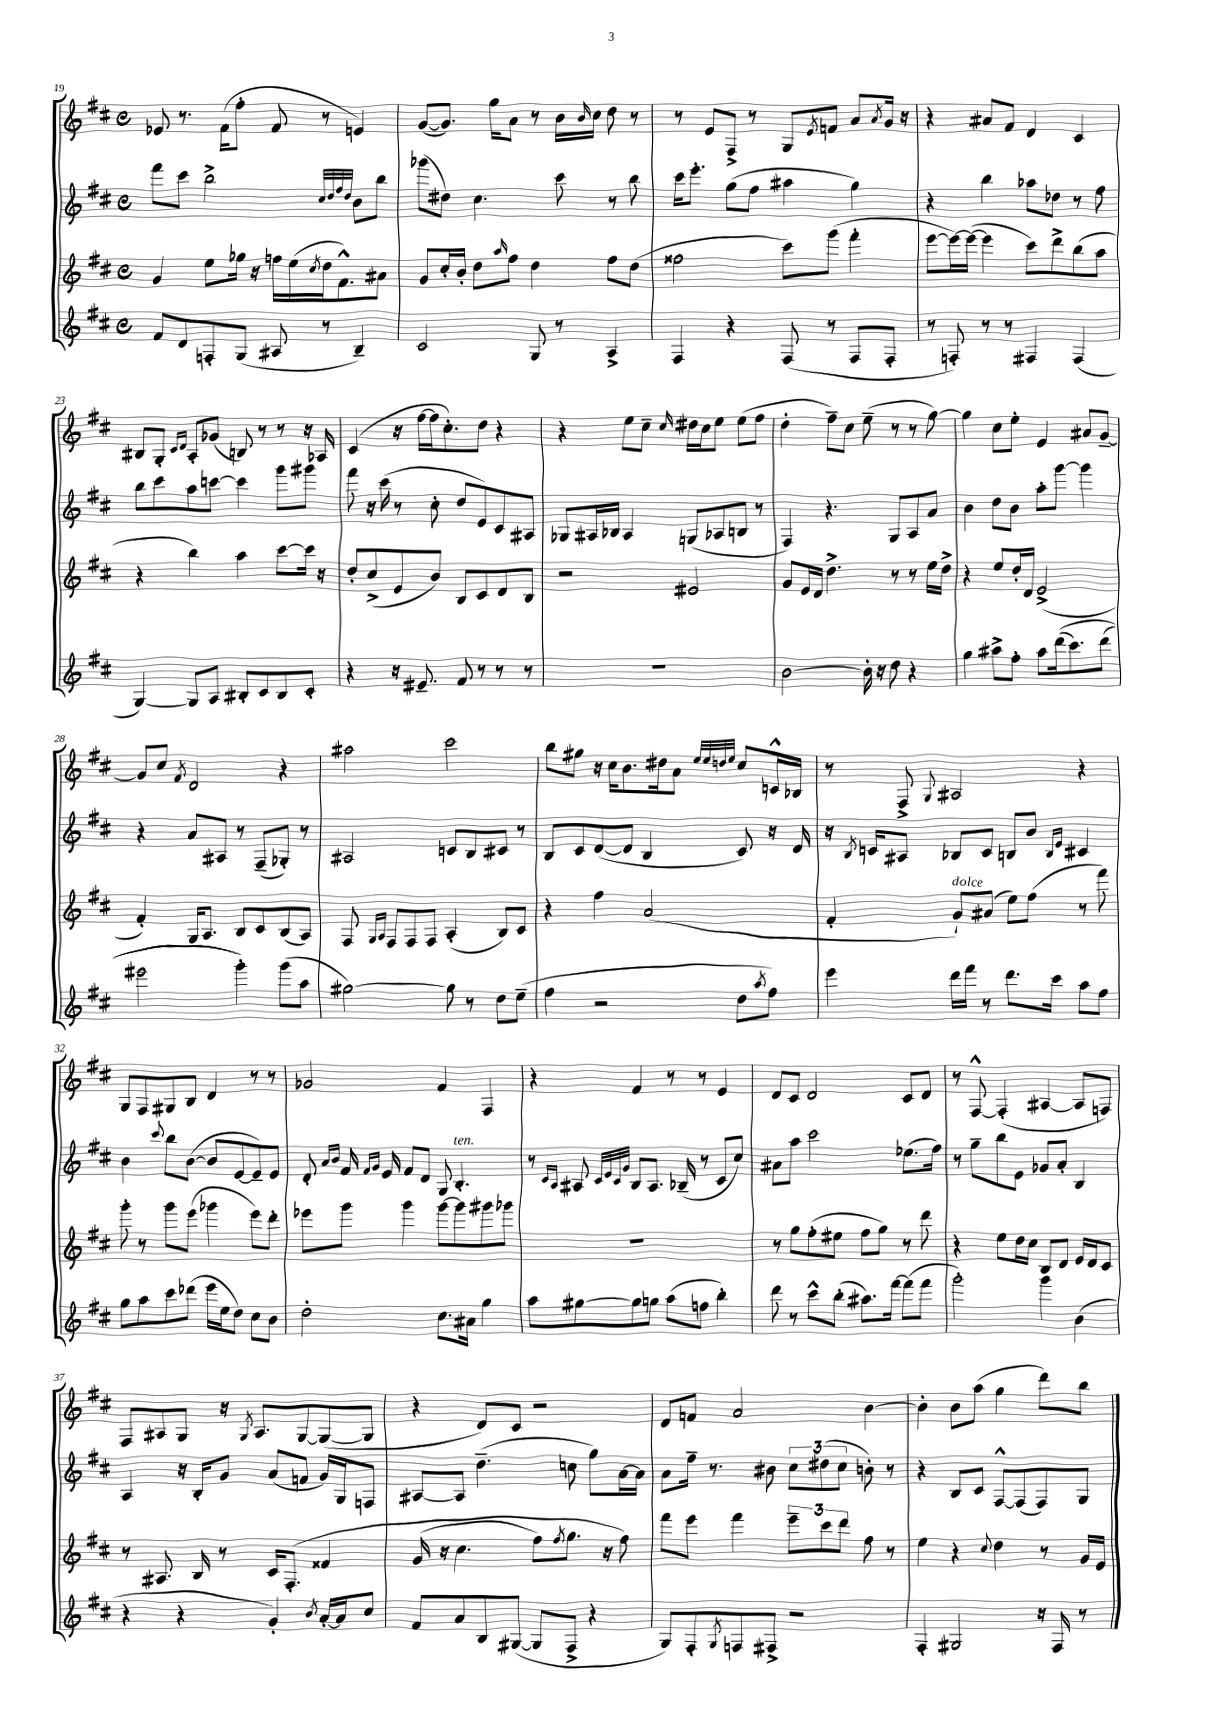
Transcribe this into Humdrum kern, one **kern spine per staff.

**kern	**kern	**kern	**kern
*staff4	*staff3	*staff2	*staff1
*clefG2	*clefG2	*clefG2	*clefG2
*k[f#c#]	*k[f#c#]	*k[f#c#]	*k[f#c#]
*M4/4	*M4/4	*M4/4	*M4/4
*met(c)	*met(c)	*met(c)	*met(c)
8f#	4g	8fff#	8e-
8d	.	8ccc#	8.r
8F'	8ee	2bb^	.
.	.	.	(16f#
(8G	16gg-	.	8ff#'
.	16r	.	.
8A#	16ff	.	8f#
.	(16ee	.	.
.	8qcc#	.	.
8r	16dd	.	8r
.	8.f#^^)	.	.
.	.	32qqcc#	.
.	.	32qqdd	.
.	.	32qqff#	.
.	.	32qqdd	.
4B~)	.	8b	4e)
.	8a#	8bb	.
=	=	=	=
2c#	8g	(8ggg-	([8g
.	16cc#'	8dd#)	8.g])
.	16b'	.	.
.	8dd	4.cc#	.
.	.	.	16gg
.	16qqaa	.	.
.	8ff#	.	8a
8G	4dd	.	8r
8r	.	8ccc#	16b
.	.	.	16qqb
.	.	.	16cc#
4A^	8ff#	8r	8dd
.	(8dd	8bb	8r
=	=	=	=
4F#	2ff##	16ccc#	8r
.	.	8.eee'	.
.	.	.	8e
4r	.	(8gg	8F#^
.	.	8ff#	8r
(8F#	8ccc#)	4aa#	8G
.	.	.	8qe
8r	(8ggg	.	8f
8F#	4fff#'	4gg)	8a
.	.	.	8qa
8F#'	.	.	16g
.	.	.	16r
=	=	=	=
8r	[8eee	4r	4r
8F')	16eee_)	.	.
.	(16eee_	.	.
8r	4eee]	4bb	8a#
8r	.	.	8f#
4F#	8ccc#)	8aa-	4d
.	8ddd^	8dd-	.
(4F#	(8bb	8r	4c#
.	8aa	8ff#	.
=	=	=	=
[4G)	4r	8bb	8B#
.	.	8ccc#	8G'
.	.	.	16qqc#
.	.	.	16qqd
8G]	4bb)	8aa	8A'
8A	.	[8ccc	(8g-
8B#'	4aa	4ccc]	8B)
8c#	.	.	8r
8B#	[8ccc#	8ggg	8r
8c#'	16ccc#]	8ggg#	16r
.	16r	.	16A-
=	=	=	=
4r	8dd'	8fff#	(4c#
.	(8cc#^	16r	.
.	.	(16ccc#	.
16r	8e	8r	16r
8.e#~	.	.	[16ff#
.	8b)	8cc#'	16ff#]
.	.	.	8.cc#')
8f#	8B	8dd	.
8r	8c#	8e)	8dd
8r	8d	8c#	4r
8r	8B	8A#	.
=	=	=	=
1r	2r	8G-	4r
.	.	16A#	.
.	.	16B-	.
.	.	4A#	8ee
.	.	.	8cc#~
.	.	.	16qqcc#
.	2e#	(8G	16dd#
.	.	.	16cc#
.	.	8A-	8ee
.	.	8B	(8ee
.	.	8r	8ff#
=	=	=	=
[2b	8g	4F#)	4dd'
.	16e	.	.
.	16d	.	.
.	4.dd^	4.r	8ff#~)
.	.	.	8cc#
16b']	.	.	(8ee~
16r	.	.	.
8dd	8r	8G	8r
4r	8r	8A	8r
.	16ee	8a	[8gg)
.	16dd^	.	.
=	=	=	=
4gg	4r	4b	4gg]
8aa#^	8ee	8dd	8cc#
8ff#'	16dd'	8b	8ee'
.	16d	.	.
8aa#	(2e^	8aa'	4e
&((16ddd	.	[8ggg	.
8.ccc#)	.	.	.
.	.	4ggg]	8a#
(8ddd	.	.	[8g~
=	=	=	=
2eee#	4f#')	4r	8g]
.	.	.	8cc#
.	.	.	8qf#
.	16G	8a	2d
.	8.A	.	.
.	.	8A#	.
4ggg')&)	8B	8r	.
.	8c#	(8F#~	.
(8ggg	(8B	8G-')	4r
8aa	8A)	8r	.
=	=	=	=
[2gg#)	8F#	2A#	2aa#
.	16qqG	.	.
.	16qqA	.	.
.	8F#	.	.
.	8F#	.	.
.	8F#	.	.
8gg#]	(4A'	8c	2ccc#
8r	.	8B	.
8dd	8B)	8c#	.
(8ee~	8c#	8r	.
=	=	=	=
4ff#	4r	8B	8bb
.	.	8c#	8gg#
2r	4ff#	([8d	16r
.	.	.	16cc#
.	.	8d]	8.b
.	(2a	4B	.
.	.	.	16dd#
.	.	.	8a
.	.	.	32qqee
.	.	.	32qqee
.	.	.	32qqdd
.	.	.	32qqee
8dd	.	8c#)	8cc#
8qaa	.	.	.
8ff#)	.	16r	16c^^
.	.	16d	16B-
=	=	=	=
4eee	4f#'	16r	8r
.	.	8qB	.
.	.	16c	.
.	.	8A#	8F#^
.	.	.	8qqG
16ddd	8g`)	8B-	2A#
16fff#	.	.	.
8r	(8a#	8c	.
8.ddd	8ee)	8B	.
.	(8ff#	8b	.
16ccc#	.	.	.
.	.	16qqB	.
.	.	16qqe	.
8aa	8r	4c#	4r
8ff#	8fff#)	.	.
=	=	=	=
8gg	8ggg'	4b	8G
8aa	8r	.	8F#
.	.	8qqccc#	.
8ccc#	8ggg	8bb	8G#
(8ddd-	(8eee	([8b	8B
16eee	4ggg-	8b]	4d
16ee	.	.	.
8dd)	.	[8e	.
8cc#	8eee)	8e~])	8r
8b	8ddd'	8e	8r
=	=	=	=
2dd'	8eee-	8d'	2g-
.	.	16qqa	.
.	.	16qqb	.
.	8ggg	16f#	.
.	.	16qqf#	.
.	.	16qqg	.
.	.	16e	.
.	4ggg	8f#	.
.	.	8d	.
8.cc#	[8ggg	8G	4f#
.	8ggg]	4.B'	.
16a#	.	.	.
4gg	8ggg#	.	4F#
.	8ggg-	.	.
=	=	=	=
8aa	1r	8r	4r
.	.	16qqc#	.
.	.	16qqA	.
[8gg#	.	8A#	.
.	.	32qqc#	.
.	.	32qqe	.
.	.	32qqc#	.
.	.	32qqg	.
8gg#]	.	8B	4f#
8gg	.	8.A#	.
(8aa	.	.	8r
.	.	(16B-~	.
8ff	.	8r	8r
4bb')	.	8c#	4e
.	.	8cc#)	.
=	=	=	=
8ddd	8r	8a#	8d
8r	8gg	8aa	8c#
8ccc#^^	(8ff#'	2ccc#	2d
(8bb'	8ee#	.	.
8.aa#)	8ff#	.	.
.	8gg)	.	.
[16fff#	.	.	.
(8fff#]	8r	(8.ee-	8c#
8fff#	8ddd	.	8d
.	.	16ff#)	.
=	=	=	=
2ggg')	4r	8r	8r
.	.	8gg~	[8F#^^
.	8ee	8bb	(4F#']
.	16dd	8e	.
.	16cc#	.	.
4ggg	8B	8g-	[4A#
.	8d	8a'	.
(4b	16e	4B	8A#]
.	16d	.	.
.	8c#	.	8F)
=	=	=	=
4r	8r	4A	8F#
.	8.A#	.	8A#
4r	.	16r	8G
.	16B	16B'	.
.	8r	8g	16r
.	.	.	8qG
.	.	.	8.A#
4g')	16c#	(8a	.
.	&(8.F#'	.	.
.	.	8f	[8G
8qb	.	.	.
[16a'	4f##	16g)	(8G_
16a]	.	16G	.
8cc#	.	8F	8G]
=	=	=	=
8f#	(16g	[8A#	4r
.	16r	.	.
8a	4.cc#	8A#]	.
8B	.	(4.dd~	8d)
([8G#	.	.	8c#
8G#]	8ff#)	.	2r
.	8qff#	.	.
8F#^	8.gg	8cc	.
4r	.	8gg)	.
.	16r	.	.
.	8ff#&)	[16a	.
.	.	16a]	.
=	=	=	=
8G)	8fff#	8a	8d
8F#'	8eee	16ff#~	8f
.	.	8.r	.
8qG	.	.	.
8F	4fff#	.	2a
8F#^	.	8b#	.
2r	12eee~	12cc#	.
.	12ccc#	(12dd#	.
.	12ddd	12cc#	.
.	8ff#	8b')	[4b
.	8r	8r	.
=	=	=	=
4F#'	4ee	4r	4b']
2G#	4r	8B	8b
.	.	8c#	(8aa
.	8qqcc#	.	.
.	4dd	[8F#^^	4gg
.	.	(8F#]	.
16r	8r	8F#)	8ddd)
16F#	.	.	.
8r	16g	8G	8bb
.	16e	.	.
==	==	==	==
*-	*-	*-	*-
